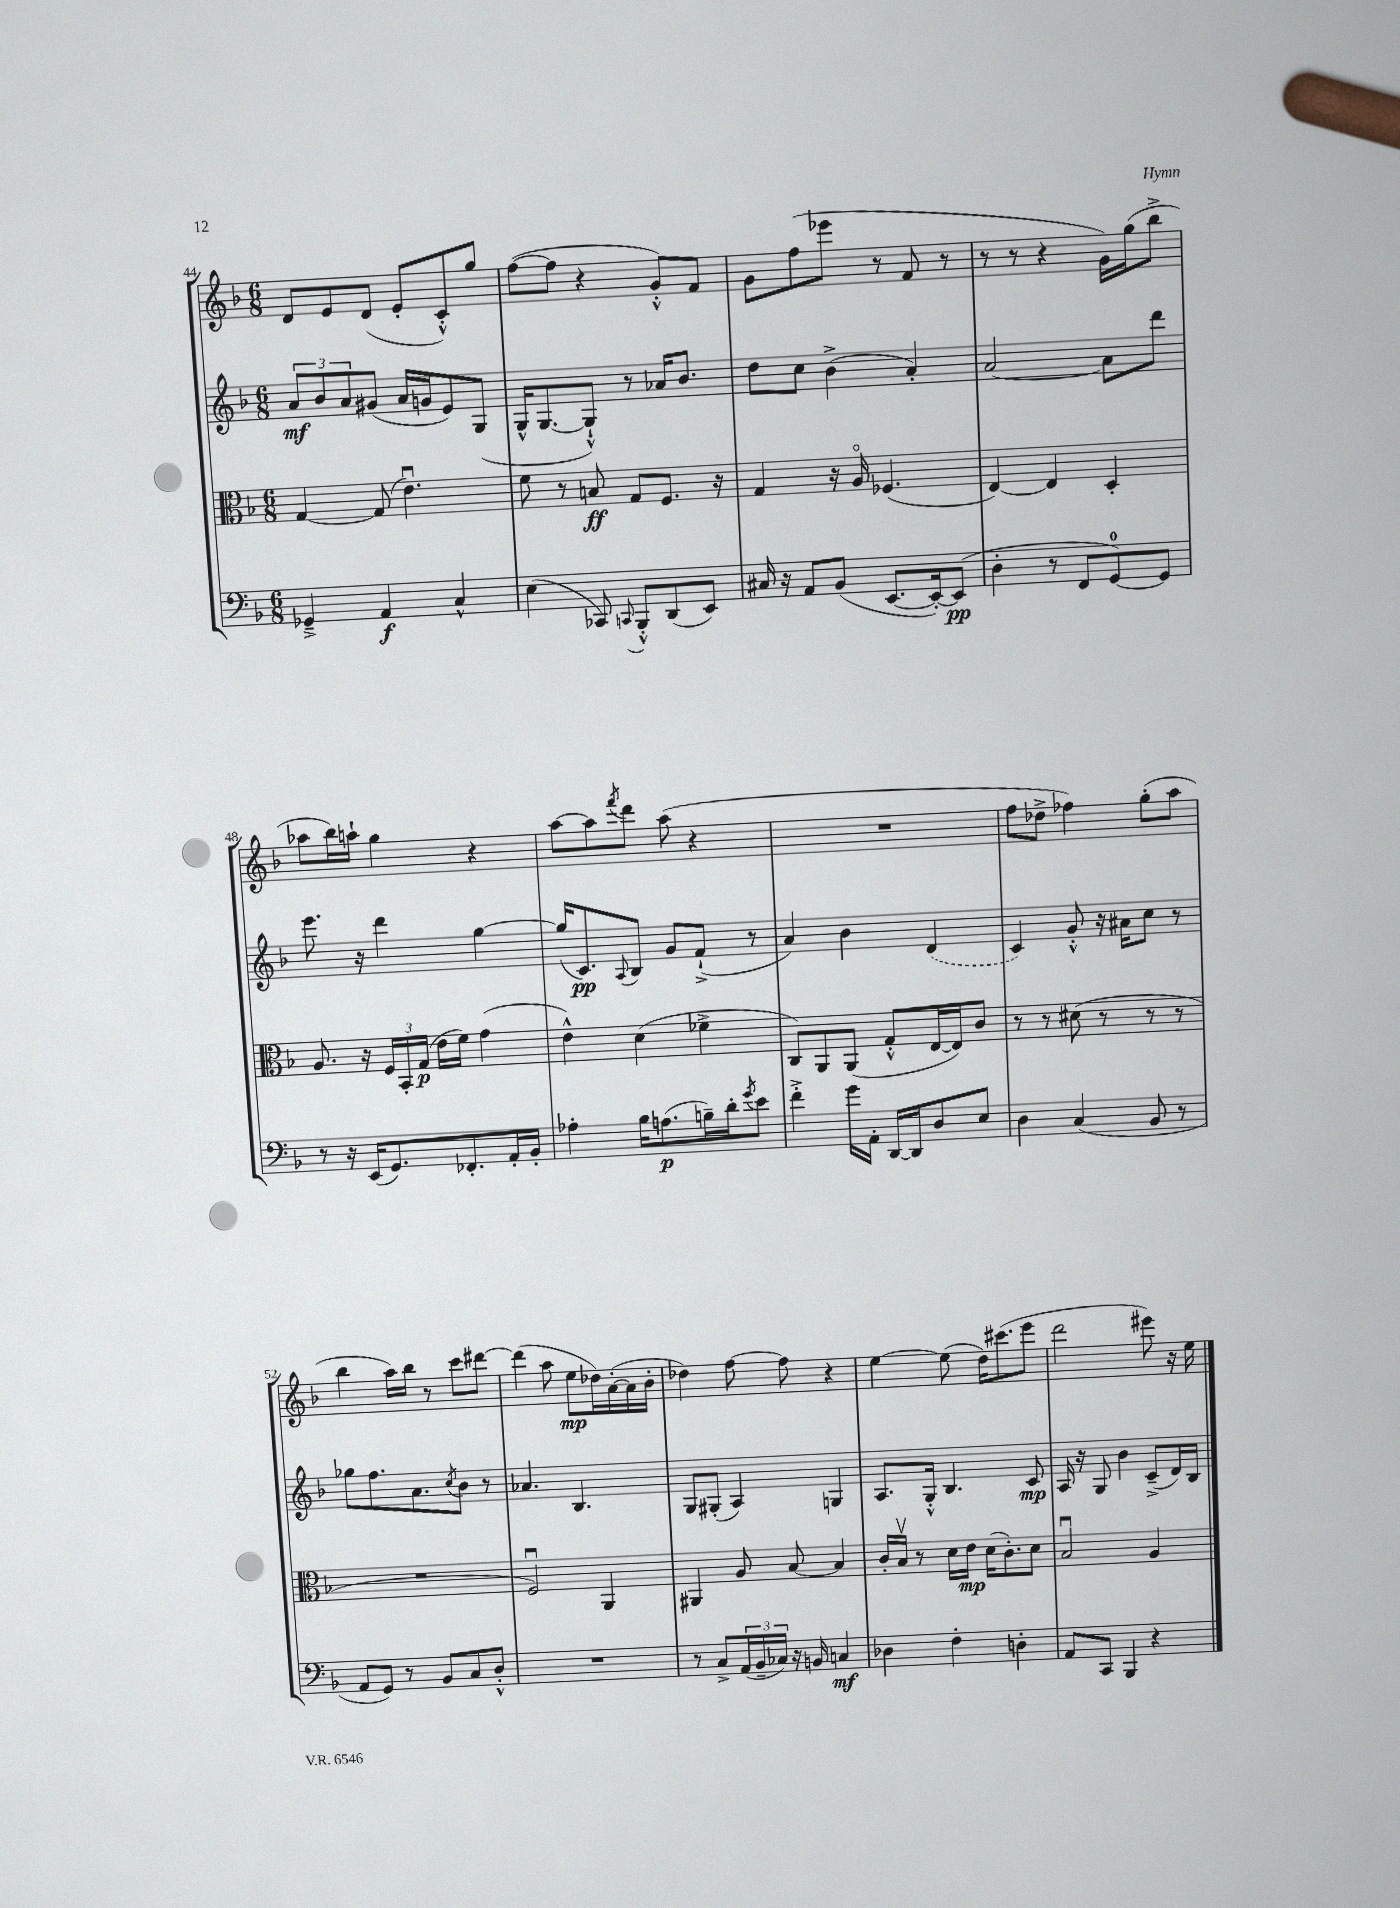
<<
\new StaffGroup <<
\new Staff = "s0" {
    \clef treble \key f \major \numericTimeSignature \time 6/8
    d'8 e'8 d'8( e'8-. c'8-.-^) g''8 |
    f''8~( f''8 r4 g'8-.-^) f'8 |
    g'8 f''8( ees'''8 r8 f'8 r8 |
    r8 r8 r4 g'16) g''16( bes''8-> |
    aes''8 bes''16) a''16-! g''4 r4 |
    a''8~ a''8 \acciaccatura { f'''8 } d'''8 a''8( r4 |
    R2. |
    f''8 des''8-> fes''4) g''8-.( a''8 |
    bes''4 a''16) bes''16 r8 c'''8 dis'''8~ |
    dis'''4( a''8 e''8\mp des''16) a'16~-.( a'16 bes'16-. |
    des''4) f''8~ f''8 r4 |
    e''4~ e''8( d''16) cis'''8.( e'''8 |
    d'''2 eis'''8) r16 e''16 \bar "|." |
}
\new Staff = "s1" {
    \clef treble \key f \major \numericTimeSignature \time 6/8
    \tuplet 3/2 { a'8\mf bes'8 a'8 } gis'8( a'16 g'16 e'8) g8( |
    g16-^ g8.~ g8-!-^) r8 aes'16 bes'8. |
    d''8 c''8 bes'4->( a'4-.) |
    a'2~ a'8 d'''8 |
    e'''8. r16 d'''4 g''4~ |
    g''16( c'8.\pp) \appoggiatura { a8 } bes8 g'8 f'8-!->( r8 |
    a'4) bes'4 \once \slurDashed d'4( |
    c'4) g'8-.-^ r16 ais'16 c''8 r8 |
    ges''8 f''8. a'8. \acciaccatura { c''8 } bes'8 r8 |
    aes'4. bes4. |
    g8 gis8-.( a4) g4 |
    a8. g16-.-^ bes4. c'8\mp |
    a16 r16 g8 bes'4 c'8--->( d'16) bes16 \bar "|." |
}
\new Staff = "s2" {
    \clef alto \key f \major \numericTimeSignature \time 6/8
    g4~ g8( e'4.\downbow) |
    f'8 r8 b8\ff g8 f8. r16 |
    g4 r16 a16\flageolet fes4.( |
    e4~) e4 d4-. |
    a8. r16 \tuplet 3/2 { f16 bes,16-. g16\p( } e'16 f'16) g'4( |
    e'4-^) d'4( fes'4-> |
    c8) a,8 a,8( g8-.-^ e16~ e16) c'8 |
    r8 r8 dis'8( r8 r8 r8 |
    R2. |
    f2\downbow) a,4 |
    ais,4 a8 bes8~ bes4 |
    c'16-. bes16\upbow r8 d'16 e'16\mp d'16( c'8.-.) d'8 |
    bes2\downbow a4 \bar "|." |
}
\new Staff = "s3" {
    \clef bass \key f \major \numericTimeSignature \time 6/8
    ges,4---> a,4\f c4-^ |
    e4( ces,8) \appoggiatura { c,8 } bes,,8-.-^ d,8( e,8) |
    cis16 r16 a,8 bes,8( e,8.~ e,16~-.) e,8\pp( |
    d4-. r8 f,8 g,8-0~) g,8 |
    r8 r16 e,16( g,8.) fes,8.-. a,16-. bes,16-. |
    aes4-. bes16 a8.\p( b16--) d'16-. \acciaccatura { g'8 } e'8 |
    f'4-.-> g'16 a,16-. d,16~ d,16 d8 e8 |
    d4 c4( bes,8 r8 |
    a,8 g,8) r8 bes,8 c8 d8-.-^ |
    R2. |
    r8 c8-> \tuplet 3/2 { a,16( bes,16-- ces16) } r16 b,16 c4\mf |
    des4 f4-. d4-. |
    a,8 c,8 bes,,4 r4 \bar "|." |
}
>>
>>
\layout { \context { \Score currentBarNumber = #44 } }
